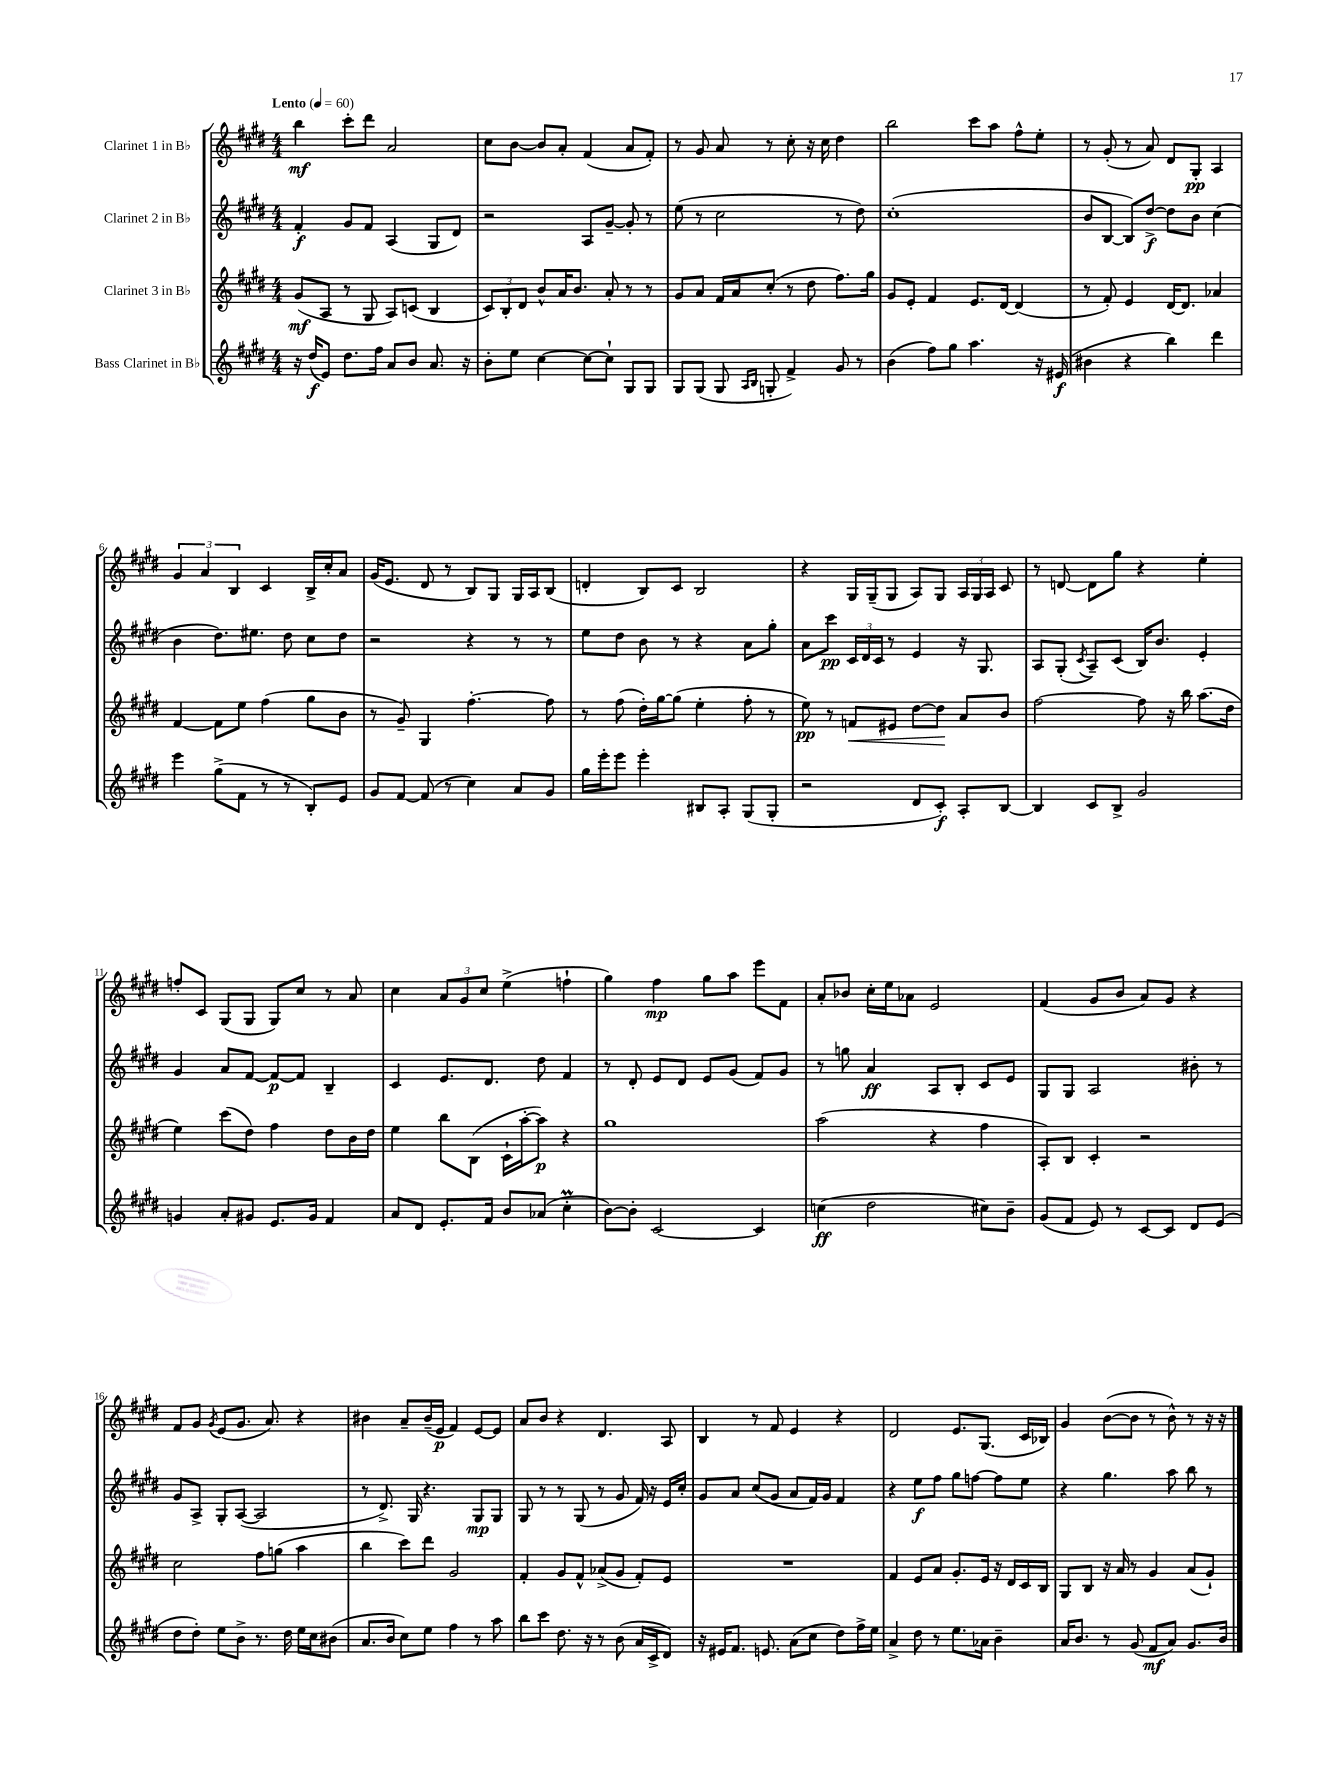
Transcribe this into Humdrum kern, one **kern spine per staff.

**kern	**dynam	**kern	**dynam	**kern	**dynam	**kern	**dynam
*part4	*part4	*part3	*part3	*part2	*part2	*part1	*part1
*staff4	*staff4	*staff3	*staff3	*staff2	*staff2	*staff1	*staff1
*I"Bass Clarinet in B♭	*	*I"Clarinet 3 in B♭	*	*I"Clarinet 2 in B♭	*	*I"Clarinet 1 in B♭	*
*clefG2	*	*clefG2	*	*clefG2	*	*clefG2	*
*k[f#c#g#d#]	*	*k[f#c#g#d#]	*	*k[f#c#g#d#]	*	*k[f#c#g#d#]	*
*M4/4	*	*M4/4	*	*M4/4	*	*M4/4	*
*MM60	*	*MM60	*	*MM60	*	*MM60	*
=1	=1	=1	=1	=1	=1	=1	=1
!	!	!	!	!	!	!LO:TX:a:B:t=Lento	!
16r	.	(8g#/L	mf	4f#'/	f	4bb\	mf
(16dd#/KL	f	.	.	.	.	.	.
8e/J)	.	8A/J	.	.	.	.	.
8.dd#\L	.	8r	.	8g#/L	.	8ccc#'\L	.
.	.	8G#/	.	8f#/J	.	8ddd#\J	.
16ff#\Jk	.	.	.	.	.	.	.
8a/L	.	8A/L)	.	(4A/	.	2a/	.
8b/J	.	(8cn/J	.	.	.	.	.
8.a/	.	4B/	.	8G#/L	.	.	.
.	.	.	.	8d#/J)	.	.	.
16r	.	.	.	.	.	.	.
=2	=2	=2	=2	=2	=2	=2	=2
8b'\L	.	12c#/L)	.	2r	.	8cc#\L	.
.	.	12B'/	.	.	.	.	.
8ee\J	.	.	.	.	.	[8b\J	.
.	.	12d#/J	.	.	.	.	.
[4cc#\	.	8b^^/L	.	.	.	8b/L]	.
.	.	16a/K	.	.	.	8a'/J	.
.	.	8.b/J	.	.	.	.	.
8cc#\L_	.	.	.	8A/L	.	(4f#/	.
8cc#`\J]	.	8a'/	.	[8g#~/J	.	.	.
8G#/L	.	8r	.	8g#'/]	.	8a/L	.
8G#/J	.	8r	.	8r	.	8f#'/J)	.
=3	=3	=3	=3	=3	=3	=3	=3
8G#/L	.	8g#/L	.	(8ee\	.	8r	.
(8G#/J	.	8a/J	.	8r	.	8g#/	.
8G#/	.	16f#/LL	.	2cc#\	.	8a/	.
.	.	16a/J	.	.	.	.	.
16qqA/LL	.	.	.	.	.	.	.
16qqB/JJ	.	.	.	.	.	.	.
8Gn'/	.	(8cc#'/J	.	.	.	8r	.
4f#^/)	.	8r	.	.	.	8cc#'\	.
.	.	8dd#\	.	.	.	16r	.
.	.	.	.	.	.	16cc#\	.
8g#/	.	8.ff#\L)	.	8r	.	4dd#\	.
8r	.	.	.	8dd#\)	.	.	.
.	.	16gg#\Jk	.	.	.	.	.
=4	=4	=4	=4	=4	=4	=4	=4
(4b\	.	8g#/L	.	(1cc#'	.	2bb\	.
.	.	8e'/J	.	.	.	.	.
8ff#\L)	.	4f#/	.	.	.	.	.
8gg#\J	.	.	.	.	.	.	.
4.aa\	.	8.e/L	.	.	.	8ccc#\L	.
.	.	.	.	.	.	8aa\J	.
.	.	[16d#/Jk	.	.	.	.	.
.	.	(4d#/]	.	.	.	8ff#^^\L	.
16r	.	.	.	.	.	8ee'\J	.
(16e#X/	f	.	.	.	.	.	.
=5	=5	=5	=5	=5	=5	=5	=5
4b#X\	.	8r	.	8b/L	.	8r	.
.	.	8f#'/)	.	[8B/J	.	(8g#'/	.
4r	.	4e/	.	8B/L])	.	8r	.
.	.	.	.	[8dd#^/J	f	8a/)	.
4bb\)	.	[16d#/KL	.	8dd#\L]	.	8d#/L	.
.	.	8.d#/J]	.	.	.	.	.
.	.	.	.	8b\J	.	8G#'/J	pp
4ddd#\	.	4a-X/	.	(4cc#\	.	4A/	.
!!LO:LB:g=z
=6	=6	=6	=6	=6	=6	=6	=6
4eee\	.	[4f#/	.	4b\	.	6g#/	.
.	.	.	.	.	.	6a/	.
(8gg#^\L	.	8f#\L]	.	8.dd#\L)	.	.	.
.	.	.	.	.	.	6B/	.
8f#\J	.	8ee\J	.	.	.	.	.
.	.	.	.	8.ee#X\J	.	.	.
8r	.	(4ff#\	.	.	.	4c#/	.
8r	.	.	.	8dd#\	.	.	.
8B'/L)	.	8gg#\L	.	8cc#\L	.	16B^/LL	.
.	.	.	.	.	.	16cc#'/J	.
8e/J	.	8b\J	.	8dd#\J	.	8a/J	.
=7	=7	=7	=7	=7	=7	=7	=7
8g#/L	.	8r	.	2r	.	(16g#/KL	.
.	.	.	.	.	.	8.e/J	.
[8f#/J	.	8g#~/)	.	.	.	.	.
(8f#/]	.	4G#/	.	.	.	8d#/	.
8r	.	.	.	.	.	8r	.
4cc#\)	.	[4.ff#'\	.	4r	.	8B/L)	.
.	.	.	.	.	.	8G#/J	.
8a/L	.	.	.	8r	.	16G#/LL	.
.	.	.	.	.	.	16A/J	.
8g#/J	.	8ff#\]	.	8r	.	(8B/J	.
=8	=8	=8	=8	=8	=8	=8	=8
16gg#\LL	.	8r	.	8ee\L	.	4dn'/	.
16eee'\J	.	.	.	.	.	.	.
8eee\J	.	(8ff#\	.	8dd#\J	.	.	.
4eee'\	.	16dd#'\LL)	.	8b\	.	8B/L)	.
.	.	[16gg#\J	.	.	.	.	.
.	.	(8gg#\J]	.	8r	.	8c#/J	.
8B#X/L	.	4ee'\	.	4r	.	2B/	.
8A'/J	.	.	.	.	.	.	.
(8G#/L	.	8ff#'\	.	8a\L	.	.	.
8G#'/J	.	8r	.	8gg#'\J	.	.	.
=9	=9	=9	=9	=9	=9	=9	=9
2r	.	8ee\)	pp	8a\L	.	4r	.
.	.	8r	.	8ccc#\J	pp	.	.
!	!	!	!LO:HP:b	!	!	!	!
.	.	8fn/L	<	24c#/LL	.	16G#/LL	.
.	.	.	.	24d#/	.	.	.
.	.	.	.	.	.	(16G#~/J	.
.	.	.	.	24c#/JJ	.	.	.
.	.	8e#X/J	.	8r	.	8G#/J	.
8d#/L	.	[8dd#\L	.	4e/	.	8A/L)	.
8c#'/J)	f	8dd#\J]	.	.	.	8G#/J	.
8A'/L	.	8a/L	[	16r	.	24A/LL	.
.	.	.	.	.	.	24G#/	.
.	.	.	.	8.G#/	.	.	.
.	.	.	.	.	.	24A/JJ	.
[8B/J	.	8b/J	.	.	.	8c#/	.
=10	=10	=10	=10	=10	=10	=10	=10
4B/]	.	[2ff#\	.	8A/L	.	8r	.
.	.	.	.	(8G#'/J	.	[8dn/	.
.	.	.	.	8qc#/	.	.	.
8c#/L	.	.	.	8A~/L)	.	8d\L]	.
8B^/J	.	.	.	(8c#/J	.	8gg#\J	.
2g#/	.	8ff#\]	.	16B/KL)	.	4r	.
.	.	.	.	8.b/J	.	.	.
.	.	16r	.	.	.	.	.
.	.	16bb\	.	.	.	.	.
.	.	(8.aa\L	.	4e'/	.	4ee'\	.
.	.	16dd#\Jk	.	.	.	.	.
!!LO:LB:g=z
=11	=11	=11	=11	=11	=11	=11	=11
4gn/	.	4ee\)	.	4g#/	.	8ffn'/L	.
.	.	.	.	.	.	8c#/J	.
8a'/L	.	(8ccc#\L	.	8a/L	.	(8G#/L	.
8g#X/J	.	8dd#\J)	.	[8f#/J	.	8G#/J	.
8.e/L	.	4ff#\	.	8f#/L_	p	8G#/L)	.
.	.	.	.	8f#/J]	.	8cc#/J	.
16g#/Jk	.	.	.	.	.	.	.
4f#/	.	8dd#\L	.	4B~/	.	8r	.
.	.	16b\L	.	.	.	8a/	.
.	.	16dd#\JJ	.	.	.	.	.
=12	=12	=12	=12	=12	=12	=12	=12
8a/L	.	4ee\	.	4c#/	.	4cc#\	.
8d#/J	.	.	.	.	.	.	.
8.e'/L	.	8bb\L	.	8.e/L	.	12a/L	.
.	.	.	.	.	.	12g#/	.
.	.	(8B\J	.	.	.	.	.
.	.	.	.	.	.	12cc#/J	.
16f#/Jk	.	.	.	8.d#/J	.	.	.
8b/L	.	16c#`\LL	.	.	.	(4ee^\	.
.	.	[16aa'\J	.	.	.	.	.
(8a-X/J	.	8aa\J])	p	8dd#\	.	.	.
4cc#M'\	.	4r	.	4f#/	.	4ffn`\	.
=13	=13	=13	=13	=13	=13	=13	=13
[8b\L)	.	1gg#	.	8r	.	4gg#\)	.
8b'\J]	.	.	.	8d#'/	.	.	.
[2c#/	.	.	.	8e/L	.	4ff#\	mp
.	.	.	.	8d#/J	.	.	.
.	.	.	.	8e/L	.	8gg#\L	.
.	.	.	.	(8g#/J	.	8aa\J	.
4c#/]	.	.	.	8f#/L)	.	8eee\L	.
.	.	.	.	8g#/J	.	8f#\J	.
=14	=14	=14	=14	=14	=14	=14	=14
(4ccn\	ff	(2aa\	.	8r	.	8a'/L	.
.	.	.	.	8ggn\	.	8b-X/J	.
2dd#\	.	.	.	4a/	ff	16cc#'\LL	.
.	.	.	.	.	.	16ee\J	.
.	.	.	.	.	.	8a-X\J	.
.	.	4r	.	8A/L	.	2e/	.
.	.	.	.	8B'/J	.	.	.
8cc#X\L)	.	4ff#\	.	8c#/L	.	.	.
8b~\J	.	.	.	8e/J	.	.	.
=15	=15	=15	=15	=15	=15	=15	=15
(8g#/L	.	8A'/L)	.	8G#/L	.	(4f#/	.
8f#/J	.	8B/J	.	8G#/J	.	.	.
8e/)	.	4c#'/	.	2A/	.	8g#/L	.
8r	.	.	.	.	.	8b/J	.
[8c#/L	.	2r	.	.	.	8a/L)	.
8c#/J]	.	.	.	.	.	8g#/J	.
8d#/L	.	.	.	8b#X'\	.	4r	.
(8e/J	.	.	.	8r	.	.	.
!!LO:LB:g=z
=16	=16	=16	=16	=16	=16	=16	=16
8dd#\L	.	2cc#\	.	8g#/L	.	8f#/L	.
8dd#'\J)	.	.	.	8A^/J	.	8g#/J	.
.	.	.	.	.	.	8qg#/	.
8ee\L	.	.	.	8G#'/L	.	(8e/L	.
8b^\J	.	.	.	([8A/J	.	8.g#/J	.
8.r	.	8ff#\L	.	2A/]	.	.	.
.	.	.	.	.	.	8.a/)	.
.	.	(8ggn\J	.	.	.	.	.
16dd#\	.	.	.	.	.	.	.
16ee\LL	.	4aa\	.	.	.	4r	.
16cc#\J	.	.	.	.	.	.	.
(8b#X\J	.	.	.	.	.	.	.
=17	=17	=17	=17	=17	=17	=17	=17
8.a/L	.	4bb\	.	8r	.	4b#X\	.
.	.	.	.	8.d#^/)	.	.	.
16b/Jk	.	.	.	.	.	.	.
8cc#\L)	.	8ccc#\L)	.	.	.	8a~/L	.
.	.	.	.	16G#/	.	.	.
8ee\J	.	8ddd#\J	.	4.r	.	(16b#~/L	.
.	.	.	.	.	.	16e/JJ	p
4ff#\	.	2g#/	.	.	.	4f#/)	.
8r	.	.	.	8G#/L	mp	[8e/L	.
8aa\	.	.	.	8G#/J	.	8e/J]	.
=18	=18	=18	=18	=18	=18	=18	=18
8bb\L	.	4f#'/	.	8G#/	.	8a/L	.
8ccc#\J	.	.	.	8r	.	8b/J	.
8.dd#\	.	8g#/L	.	8r	.	4r	.
.	.	8f#^^/J	.	(8G#/	.	.	.
16r	.	.	.	.	.	.	.
8r	.	(8a-X^/L	.	8r	.	4.d#/	.
(8b\	.	8g#/J	.	8g#/	.	.	.
16a/LL	.	8f#'/L)	.	16f#/)	.	.	.
16c#^/J	.	.	.	16r	.	.	.
8d#/J)	.	8e/J	.	16e/LL	.	8A/	.
.	.	.	.	16cc#'/JJ	.	.	.
=19	=19	=19	=19	=19	=19	=19	=19
16r	.	1r	.	8g#/L	.	4B/	.
16e#X/KL	.	.	.	.	.	.	.
8.f#/J	.	.	.	8a/J	.	.	.
.	.	.	.	(8cc#/L	.	8r	.
8.en/	.	.	.	.	.	.	.
.	.	.	.	8g#/J	.	8f#/	.
(8a\L	.	.	.	8a/L	.	4e/	.
8cc#\J	.	.	.	16f#/L)	.	.	.
.	.	.	.	16g#/JJ	.	.	.
8dd#\L)	.	.	.	4f#/	.	4r	.
16ff#^\L	.	.	.	.	.	.	.
16ee\JJ	.	.	.	.	.	.	.
=20	=20	=20	=20	=20	=20	=20	=20
4a^/	.	4f#/	.	4r	.	2d#/	.
8dd#\	.	8e/L	.	8ee\L	f	.	.
8r	.	8a/J	.	8ff#\J	.	.	.
8.ee\L	.	8.g#'/L	.	8gg#\L	.	8.e/L	.
.	.	.	.	[8ffn\J	.	.	.
16a-X\Jk	.	16e/Jk	.	.	.	(8.G#/J	.
4b~\	.	16r	.	8ff\L]	.	.	.
.	.	16d#/LL	.	.	.	.	.
.	.	16c#/	.	8ee\J	.	16c#/LL	.
.	.	16B/JJ	.	.	.	16B-X/JJ)	.
=21	=21	=21	=21	=21	=21	=21	=21
16a/KL	.	8G#/L	.	4r	.	4g#/	.
8.b/J	.	.	.	.	.	.	.
.	.	8B/J	.	.	.	.	.
8r	.	16r	.	4.gg#\	.	([8b\L	.
.	.	16a/	.	.	.	.	.
(8g#/	.	8r	.	.	.	8b\J]	.
8f#/L	mf	4g#/	.	.	.	8r	.
8a/J)	.	.	.	8aa\	.	8b^^\)	.
8.g#/L	.	(8a/L	.	8bb\	.	8r	.
.	.	8g#`/J)	.	8r	.	16r	.
16b/Jk	.	.	.	.	.	16r	.
==	==	==	==	==	==	==	==
*-	*-	*-	*-	*-	*-	*-	*-
